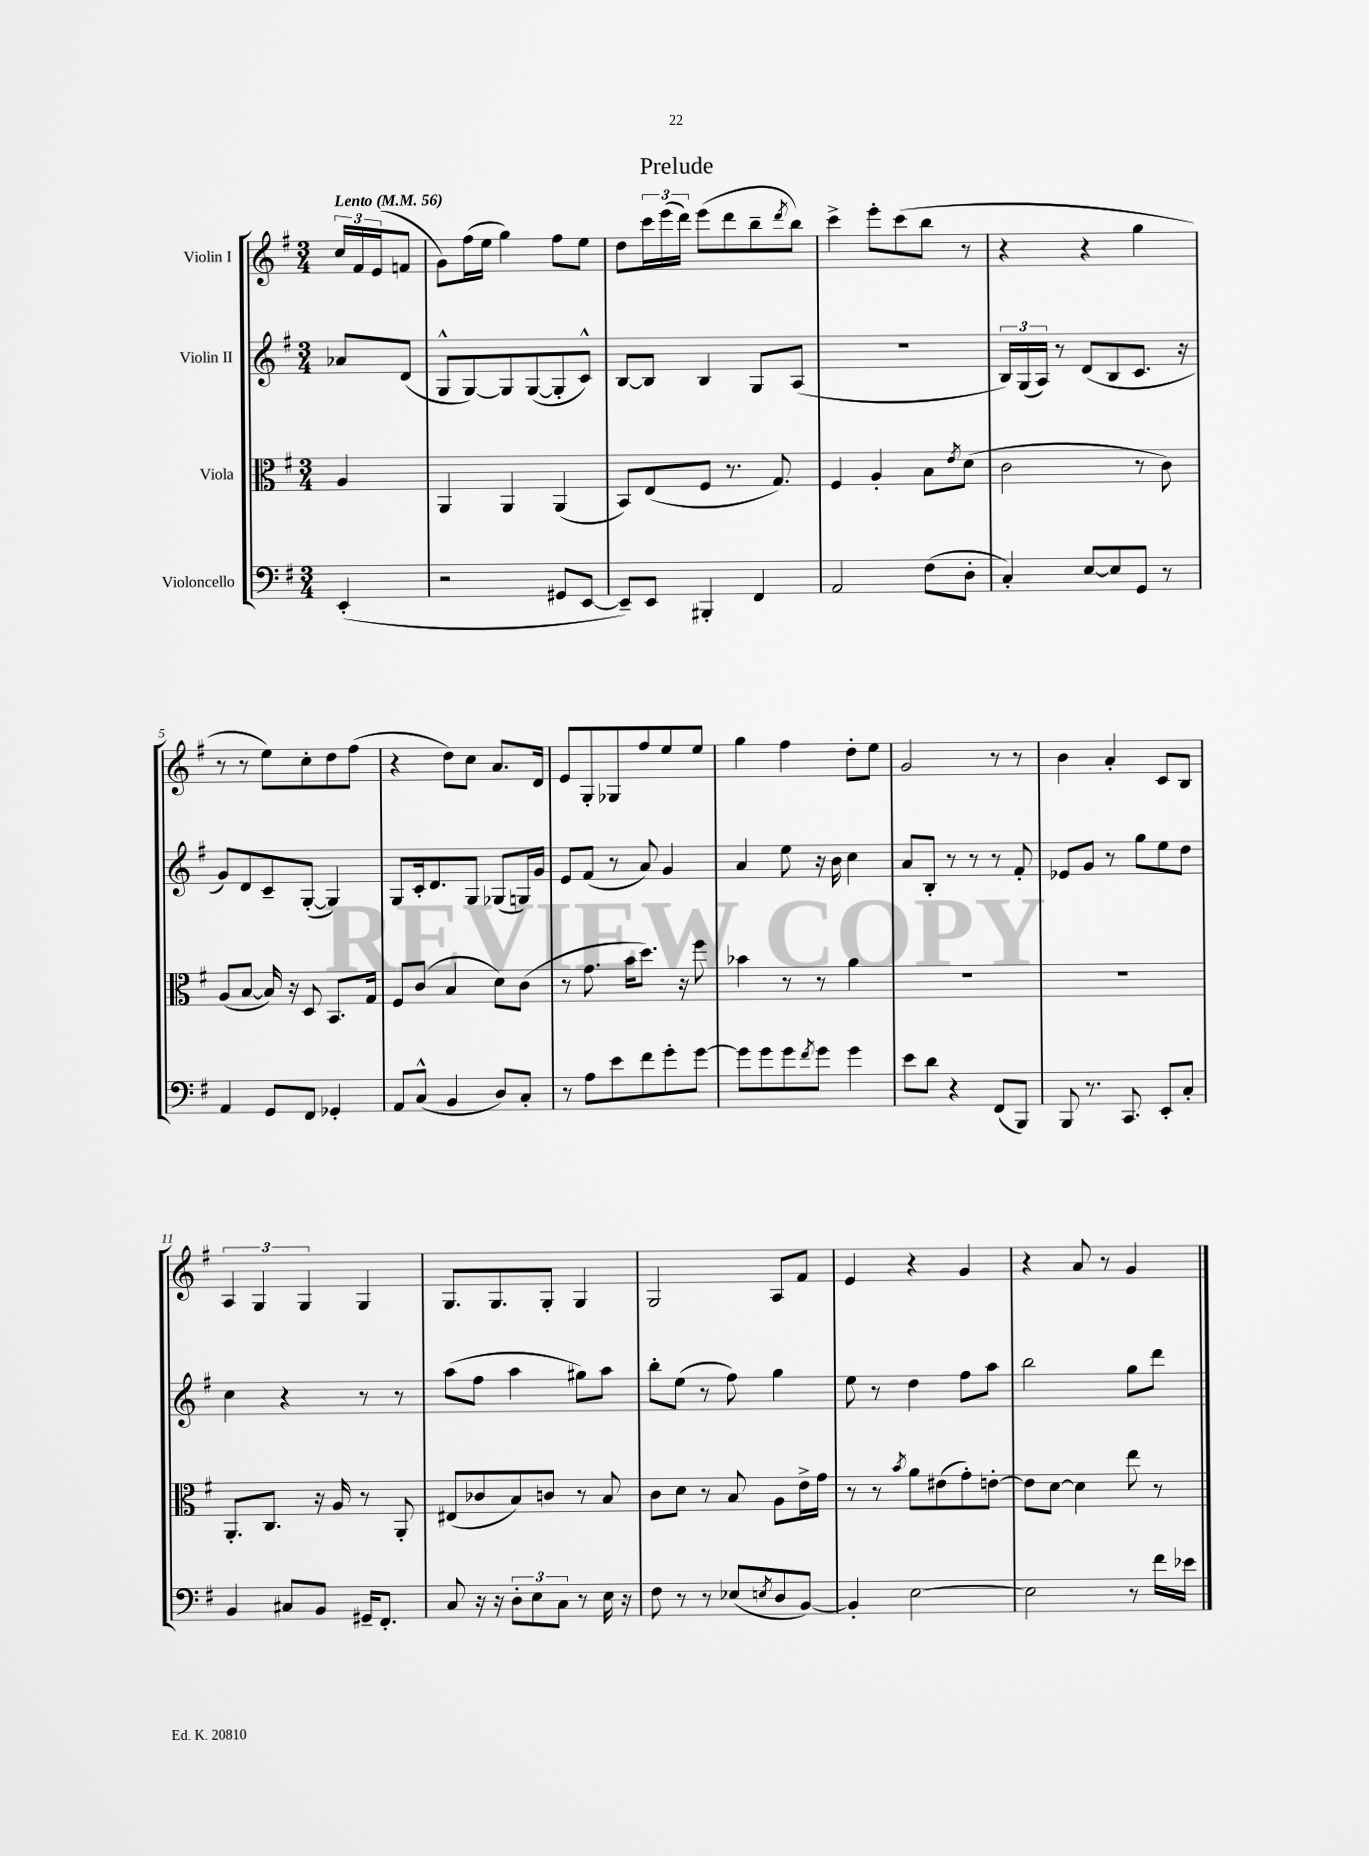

**kern	**kern	**kern	**kern
*staff4	*staff3	*staff2	*staff1
*clefF4	*clefC3	*clefG2	*clefG2
*k[f#]	*k[f#]	*k[f#]	*k[f#]
*M3/4	*M3/4	*M3/4	*M3/4
*MM56	*MM56	*MM56	*MM56
(4EE'	4A	8a-	24cc
.	.	.	24f#
.	.	.	(24e
.	.	(8d	8f
=	=	=	=
2r	4AA	8G^^	8g)
.	.	[8G)	(16ff#
.	.	.	16ee
.	4AA	8G]	4gg)
.	.	([8G	.
8GG#	(4AA	8G']	8ff#
[8EE	.	8c^^)	8ee
=	=	=	=
8EE~])	8BB)	[8B	8dd
8EE	(8E	8B]	24ccc
.	.	.	(24eee
.	.	.	24ddd)
4BBB#'	8F#	4B	(8eee
.	8.r	.	8ddd
4FF#	.	8G	8bb~
.	8.G)	.	.
.	.	.	8qddd
.	.	(8A	8bb)
=	=	=	=
2AA	4F#	2.r	4ccc^
.	4A'	.	8eee'
.	.	.	(8ccc
(8F#	8B	.	8bb
.	8qe	.	.
8D'	(8d	.	8r
=	=	=	=
4C')	2c	24B)	4r
.	.	(24G	.
.	.	24A)	.
.	.	8r	.
[8E	.	(8d	4r
8E]	.	8B	.
8GG	8r	8.c	4gg
8r	8c)	.	.
.	.	16r	.
=	=	=	=
4AA	(8A	8g)	8r
.	[8B	8d	8r
8GG	16B])	8c~	8ee)
.	16r	.	.
8FF#	8D	([8G'	8cc'
4GG-'	8.BB	4G])	8dd
.	.	.	(8ff#
.	16G	.	.
=	=	=	=
8AA	8F#	8G	4r
(8C^^	(8c	16c'	.
.	.	8.d	.
4BB	4B	.	8dd)
.	.	8G	8cc
8D)	8d)	(8G-	8.a
8C'	(8c	16G)	.
.	.	16g	16d
=	=	=	=
8r	8r	8e	8e
8A	8.g	(8f#	8G'
8e	.	8r	8G-
.	16b	.	.
8f#	8.dd)	8a)	8ff#
8g'	.	4g	8ee
.	16r	.	.
[8g	8ff#	.	8ee
=	=	=	=
8g]	4b-	4a	4gg
8g	.	.	.
8g	8r	8ee	4ff#
8qf#	.	.	.
8g	8r	16r	.
.	.	16b	.
4g	4a	4cc	8dd'
.	.	.	8ee
=	=	=	=
8e	2.r	8a	2g
8d	.	8B'	.
4r	.	8r	.
.	.	8r	.
(8FF#	.	8r	8r
8BBB)	.	8f#'	8r
=	=	=	=
8BBB	2.r	8e-	4b
8.r	.	8g	.
.	.	8r	4a'
8.CC	.	.	.
.	.	8gg	.
8EE'	.	8ee	8c
8C'	.	8dd	8B
=	=	=	=
4BB	8.AA'	4cc	6A
.	.	.	6G
.	8.C	.	.
8C#	.	4r	.
.	.	.	6G
8BB	16r	.	.
.	16A	.	.
16GG#~	8r	8r	4G
8.FF#'	.	.	.
.	8AA'	8r	.
=	=	=	=
8C	(8E#	(8aa	8.G
16r	8c-	8ff#	.
16r	.	.	8.G
12D'	8B)	4aa	.
12E	.	.	.
.	8c	.	8G'
12C	.	.	.
8r	8r	8gg#)	4G
16E	8B	8aa	.
16r	.	.	.
=	=	=	=
8F#	8c	8bb'	2G
8r	8d	(8ee	.
8r	8r	8r	.
(8E-	8B	8ff#)	.
8qE	.	.	.
8D	8A	4gg	8A
[8BB)	16e^	.	8f#
.	16g	.	.
=	=	=	=
4BB']	8r	8ee	4e
.	8r	8r	.
.	8qb	.	.
[2E	8a	4dd	4r
.	(8e#	.	.
.	8g')	8ff#	4g
.	[8e'	8aa	.
=	=	=	=
2E]	8e]	2bb	4r
.	[8d	.	.
.	4d]	.	8a
.	.	.	8r
8r	8ee	8gg	4g
16f#	8r	8ddd	.
16e-	.	.	.
==	==	==	==
*-	*-	*-	*-
